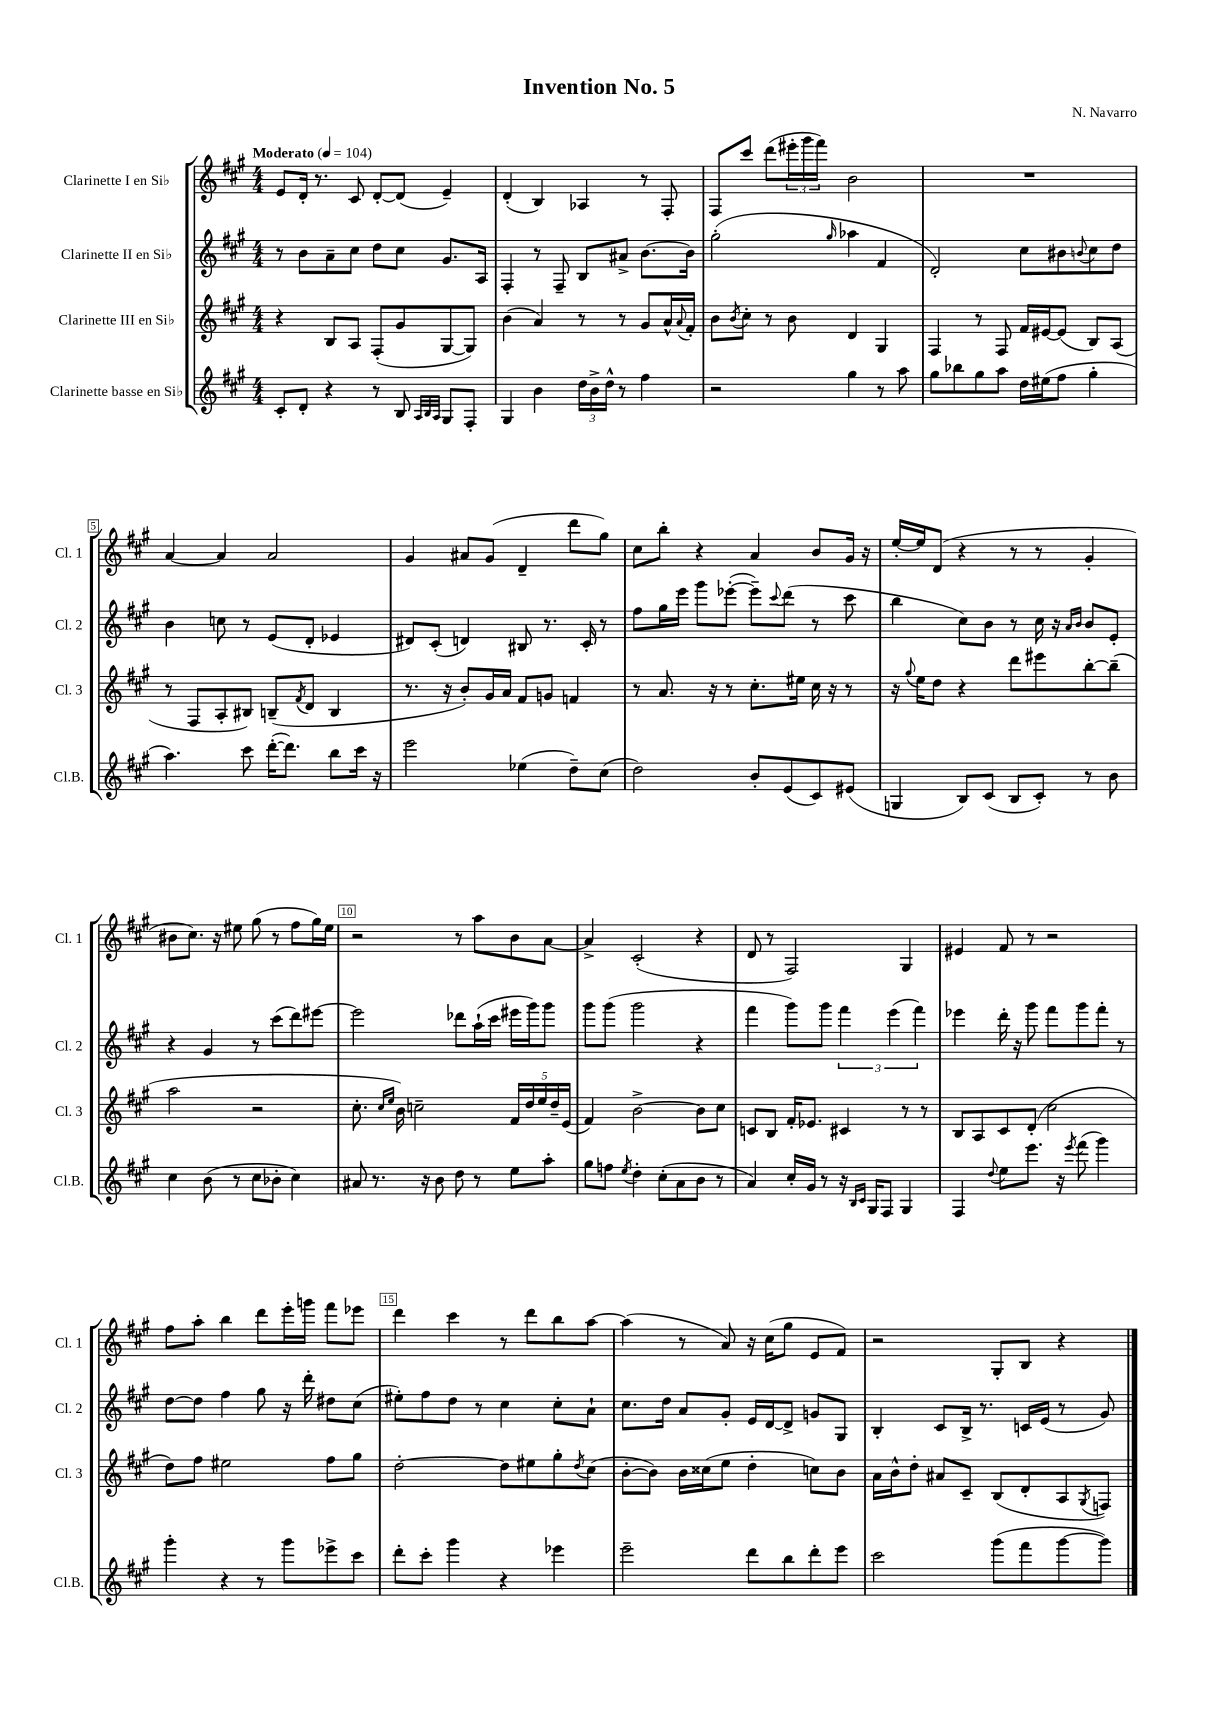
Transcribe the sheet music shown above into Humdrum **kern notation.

**kern	**kern	**kern	**kern
*part4	*part3	*part2	*part1
*staff4	*staff3	*staff2	*staff1
*I"Clarinette basse en Si♭	*I"Clarinette III en Si♭	*I"Clarinette II en Si♭	*I"Clarinette I en Si♭
*I'Cl.B.	*I'Cl. 3	*I'Cl. 2	*I'Cl. 1
*clefG2	*clefG2	*clefG2	*clefG2
*k[f#c#g#]	*k[f#c#g#]	*k[f#c#g#]	*k[f#c#g#]
*M4/4	*M4/4	*M4/4	*M4/4
*MM104	*MM104	*MM104	*MM104
=1	=1	=1	=1
!	!	!	!LO:TX:a:B:t=Moderato
8c#'/L	4r	8r	8e/L
8d'/J	.	8b\L	16d'/Jk
.	.	.	8.r
4r	8B/L	8a~\	.
.	8A/J	8cc#\J	8c#/
8r	(8F#'/L	8dd\L	[8d'/L
8B/	8g#/	8cc#\J	(8d/J]
32qqA/LLL	.	.	.
32qqB/	.	.	.
32qqA/JJJ	.	.	.
8G#/L	[8G#/	8.g#/L	4e~/)
8F#'/J	8G#/J])	.	.
.	.	16A/Jk	.
=2	=2	=2	=2
4G#/	(4b\	4F#'/	(4d'/
4b\	4a/)	8r	4B/)
.	.	8F#~/	.
24dd\LL	8r	8B/L	4A-X/
24b^\	.	.	.
24dd^^\JJ	.	.	.
8r	8r	8a#X^/J	.
4ff#\	8g#/L	[8.b\L	8r
.	16a^^/L	.	8F#'/
.	8qqa/	.	.
.	16f#'/JJ	16b\Jk]	.
=3	=3	=3	=3
2r	8b\L	(2gg#'\	8F#/L
.	8qb/	.	.
.	8cc#'\J	.	8ccc#/J
.	8r	.	(8ddd\L
.	8b\	.	24eee#X'\L
.	.	.	24ggg#\
.	.	.	24fff#\JJ)
.	.	16qqgg#/	.
4gg#\	4d/	4aa-X\	2b\
8r	4G#/	4f#/	.
8aa\	.	.	.
=4	=4	=4	=4
8gg#\L	4F#/	2d'/)	1r
8bb-X\	.	.	.
8gg#\	8r	.	.
8aa\J	8F#/	.	.
16dd\LL	16f#/LL	8cc#\L	.
(16ee#X\J	[16e#X/J	.	.
8ff#\J	(8e#/J]	8b#X\	.
.	.	8qqbn/	.
4gg#'\	8B/L)	8cc#\	.
.	(8A/J	8dd\J	.
!!LO:LB:g=z
=5	=5	=5	=5
4.aa\)	8r	4b\	[4a/
.	8F#/L	.	.
.	8A'/	8ccn\	4a/]
8ccc#\	8B#X/J)	8r	.
([16ddd'\KL	(8Bn~/L	(8e/L	2a/
8.ddd\J])	.	.	.
.	8qf#/	.	.
.	8d/J	8d'/J	.
8bb\L	4B/	4e-X/	.
16ccc#\Jk	.	.	.
16r	.	.	.
=6	=6	=6	=6
2eee\	8.r	8d#X/L)	4g#/
.	.	(8c#'/J	.
.	16r	.	.
.	8b'/L)	4dn/)	8a#X/L
.	16g#/L	.	(8g#/J
.	16a/JJ	.	.
(4ee-X\	8f#/L	8B#X/	4d~/
.	8gn/J	8.r	.
8dd~\L)	4fn/	.	8ddd\L
.	.	16c#'/	.
(8cc#\J	.	8r	8gg#\J)
=7	=7	=7	=7
2dd\)	8r	8ff#\L	8cc#\L
.	8.a/	16gg#\L	8bb'\J
.	.	16eee\JJ	.
.	.	8ggg#\L	4r
.	16r	.	.
.	8r	([8eee-X'\J	.
8b'/L	8.cc#'\L	8eee-~\L])	4a/
.	.	8qqccc#/	.
(8e/	.	(8ddd\J	.
.	16ee#X\Jk	.	.
8c#/)	16cc#\	8r	8b/L
.	16r	.	.
(8e#X/J	8r	8ccc#\	16g#/Jk
.	.	.	16r
=8	=8	=8	=8
4Gn/	16r	4bb\	[16ee'/LL
.	8qqgg#/	.	.
.	16ee\KL	.	16ee/J]
.	8dd\J	.	(8d/J
8B/L)	4r	8cc#\L)	4r
(8c#/J	.	8b\J	.
8B/L	8ddd\L	8r	8r
8c#'/J)	8eee#X\	16cc#\	8r
.	.	16r	.
.	.	16qqa/LL	.
.	.	16qqb/JJ	.
8r	[8bb'\	8b/L	4g#'/
8b\	(8bb~\J]	8e'/J	.
!!LO:LB:g=z
=9	=9	=9	=9
4cc#\	2aa\	4r	8b#X\L
.	.	.	8.cc#\J)
(8b\	.	4g#/	.
.	.	.	16r
8r	.	.	8ee#X\
8cc#\L	2r	8r	(8gg#\
8b-X'\J	.	(8ccc#\L	8r
4cc#\)	.	8ddd\)	8ff#\L
.	.	[8eee#X\J	16gg#\L)
.	.	.	16ee#\JJ
=10	=10	=10	=10
8a#X/	8.cc#'\	2eee#\]	2r
8.r	.	.	.
.	16qqcc#/LL	.	.
.	16qqee/JJ	.	.
.	16b\)	.	.
.	2ccn~\	.	.
16r	.	.	.
8b\	.	.	.
8dd\	.	8ddd-X\L	8r
8r	.	(16aa`\L	8aa\L
.	.	16ccc#\JJ	.
8ee\L	20f#/LL	16eee#X\LL	8b\
.	20dd/	.	.
.	.	16ggg#\J)	.
.	20ee/	.	.
8aa'\J	.	8ggg#\J	[8a\J
.	20dd~/	.	.
.	(20e/JJ	.	.
=11	=11	=11	=11
8gg#\L	4f#/)	8ggg#\L	4a^/]
8ffn\J	.	(8ggg#\J	.
8qee/	.	.	.
4dd'\	[2b^\	2ggg#\	(2c#'/
(8cc#'\L	.	.	.
8a\	.	.	.
8b\J	8b\L]	4r	4r
8r	8cc#\J	.	.
=12	=12	=12	=12
4a/)	8cn/L	4fff#\	8d/
.	8B/J	.	8r
16cc#'/LL	16f#'/KL	8ggg#\L)	2F#/)
16g#/JJ	8.e-X/J	.	.
8r	.	8ggg#\J	.
16r	4c#X/	6fff#\	.
16qqB/LL	.	.	.
16qqc#/JJ	.	.	.
16G#/KL	.	.	.
8F#/J	.	.	.
.	.	(6eee\	.
4G#/	8r	.	4G#/
.	.	6fff#\)	.
.	8r	.	.
=13	=13	=13	=13
4F#/	8B/L	4eee-X\	4e#X/
.	8A/	.	.
8qqdd/	.	.	.
8ee\L	8c#/	16ddd'\	8f#/
.	.	16r	.
8.eee\J	(8d'/J	8ggg#\	8r
.	2cc#\	8fff#\L	2r
16r	.	.	.
8qeee/	.	.	.
(8fff#\	.	8ggg#\	.
4ggg#\)	.	8fff#'\J	.
.	.	8r	.
!!LO:LB:g=z
=14	=14	=14	=14
4ggg#'\	8dd\L)	[8dd\L	8ff#\L
.	8ff#\J	8dd\J]	8aa'\J
4r	2ee#X\	4ff#\	4bb\
8r	.	8gg#\	8ddd\L
8ggg#\L	.	16r	16eee'\L
.	.	16ddd'\	16gggn\JJ
8eee-X^\	8ff#\L	8dd#X\L	8fff#\L
8ccc#\J	8gg#\J	(8cc#\J	8eee-X\J
=15	=15	=15	=15
8ddd'\L	[2dd'\	8ee#X'\L)	4ddd\
8ccc#'\J	.	8ff#\	.
4ggg#\	.	8dd\J	4ccc#\
.	.	8r	.
4r	8dd\L]	4cc#\	8r
.	8ee#X\	.	8ddd\L
4eee-X\	8gg#'\	8cc#'\L	8bb\
.	8qdd/	.	.
.	(8cc#\J	8a`\J	[8aa\J
=16	=16	=16	=16
2eee~\	[8b'\L	8.cc#\L	(4aa\]
.	8b\J])	.	.
.	.	16dd\Jk	.
.	16b\LL	8a/L	8r
.	(16cc##X\J	.	.
.	8ee\J	8g#'/J	8a/)
8ddd\L	4dd'\	16e/LL	16r
.	.	[16d/J	(16cc#\KL
8bb\	.	8d^/J]	8gg#\J
8ddd'\	8ccn\L)	8gn/L	8e/L
8eee\J	8b\J	8G#/J	8f#/J)
=17	=17	=17	=17
2ccc#\	16a\LL	4B'/	2r
.	16b^^\J	.	.
.	8dd'\J	.	.
.	8a#X/L	8c#/L	.
.	8c#~/J	16B^/Jk	.
.	.	8.r	.
(8ggg#\L	(8B/L	.	8G#'/L
8fff#\	8d'/	16cn/LL	8B/J
.	.	(16e/JJ	.
[8ggg#\	8A/	8r	4r
.	8qG#/	.	.
8ggg#\J])	8Fn/J)	8g#/)	.
==	==	==	==
*-	*-	*-	*-
